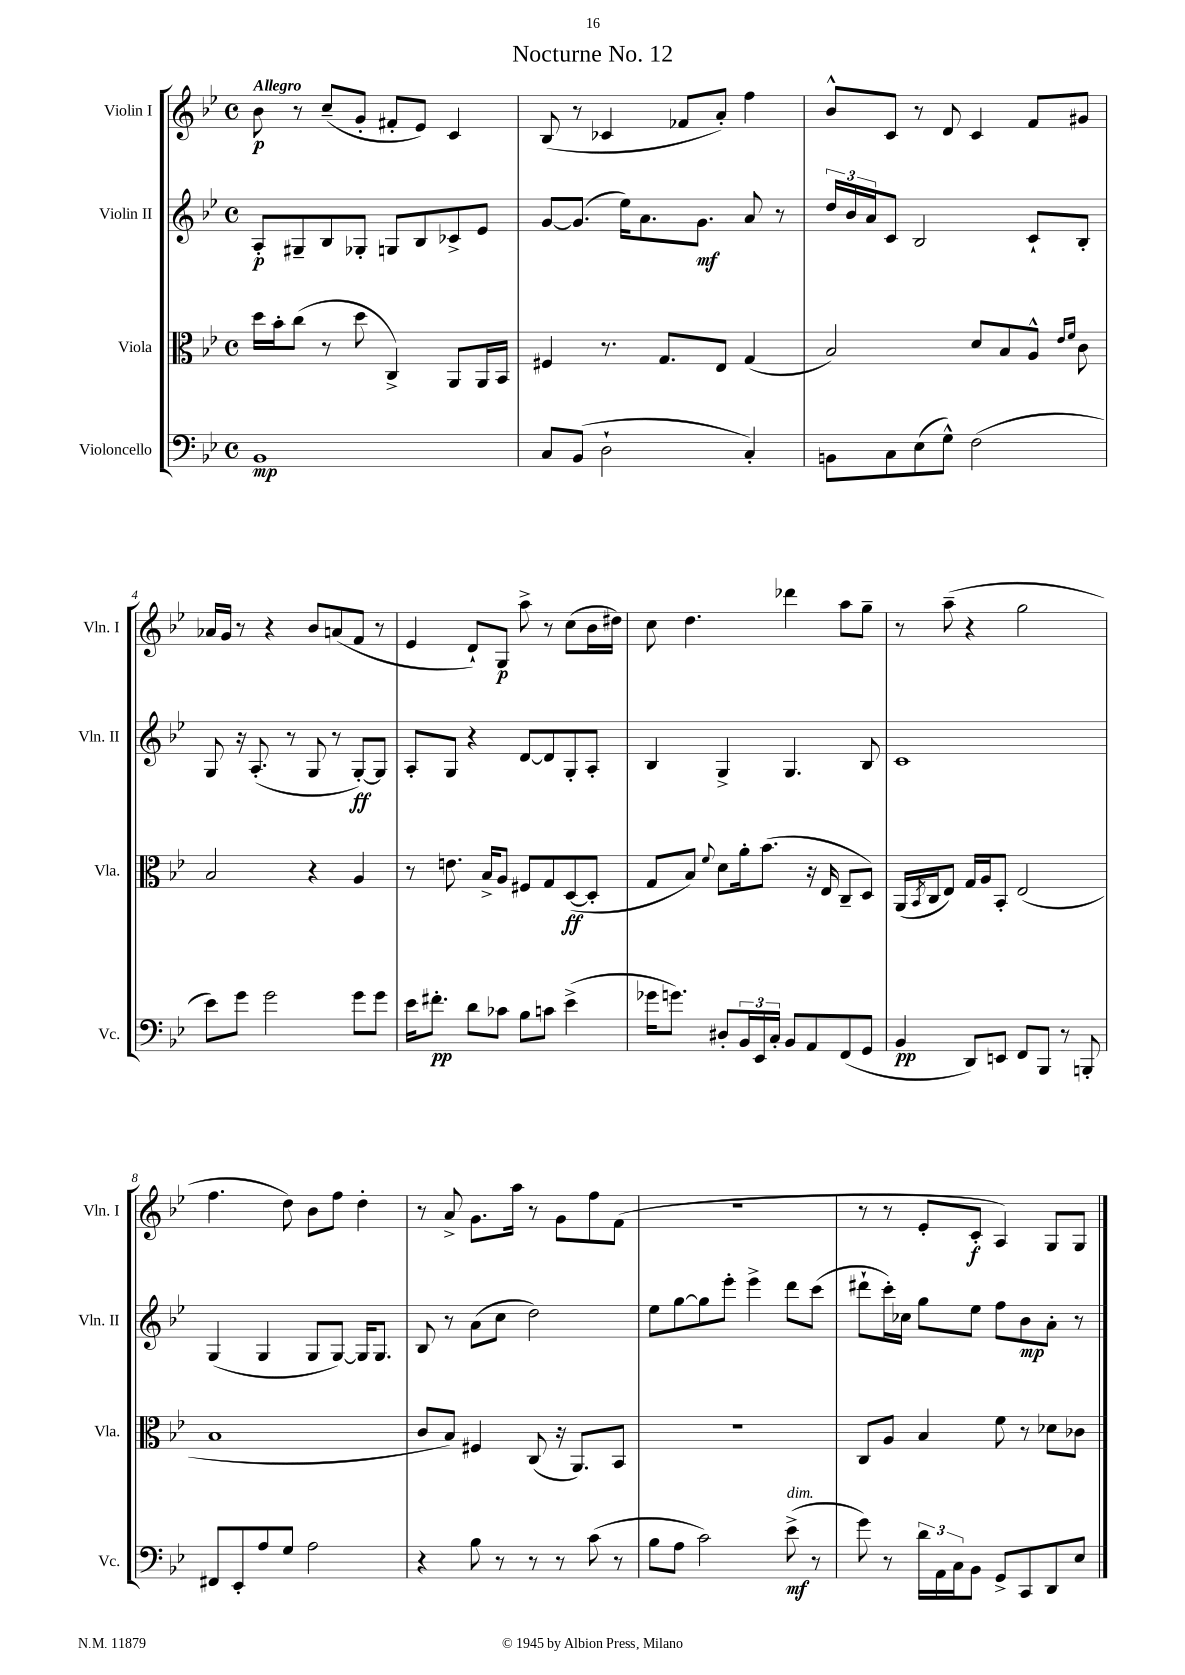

**kern	**kern	**kern	**kern
*staff4	*staff3	*staff2	*staff1
*clefF4	*clefC3	*clefG2	*clefG2
*k[b-e-]	*k[b-e-]	*k[b-e-]	*k[b-e-]
*M4/4	*M4/4	*M4/4	*M4/4
*met(c)	*met(c)	*met(c)	*met(c)
1BB-	16dd	8A'	8b-
.	16b-'	.	.
.	(8cc	8G#~	8r
.	8r	8B-	(8cc~
.	8dd	8G-'	8g'
.	4C^)	8G	8f#'
.	.	8B-	8e-)
.	8AA	8c-^	4c
.	16AA	8e-	.
.	16BB-	.	.
=	=	=	=
8C	4F#	[8g	(8B-
(8BB-	.	(8.g]	8r
2D`	8.r	.	4c-
.	.	16ee-)	.
.	.	8.a	.
.	8.G	.	.
.	.	.	8f-
.	.	8.g	.
.	8E-	.	8a')
4C')	(4G	8a	4ff
.	.	8r	.
=	=	=	=
8BB	2B-)	24dd	8b-^^
.	.	24b-	.
.	.	24a	.
8C	.	8c	8c
(8E-	.	2B-	8r
8G^^)	.	.	8d
(2F	8d	.	4c
.	8B-	.	.
.	8A^^	8c`	8f
.	16qqe-	.	.
.	16qqf	.	.
.	8c	8B-'	8g#
=	=	=	=
8e-)	2B-	8G	16a-
.	.	.	16g
8g	.	16r	8r
.	.	(8.A'	.
2g	.	.	4r
.	.	8r	.
.	4r	8G	8b-
.	.	8r	(8a
8g	4A	[8G')	8f
8g	.	8G]	8r
=	=	=	=
16e-	8r	8A'	4e-
8.f#'	.	.	.
.	8.e	8G	.
8d	.	4r	8d`)
.	16B-^	.	.
8c-	8A	.	8G
8B-	8F#	[8d	8aa^
8c	8G	8d]	8r
(4e-^	([8D	8G'	(8cc
.	8D']	8A'	16b-
.	.	.	16dd#)
=	=	=	=
16g-	8G	4B-	8cc
8.g)	.	.	.
.	8B-)	.	4.dd
.	8qqf	.	.
8D#'	8d	4G^	.
24BB-	16a'	.	.
24EE-	.	.	.
.	(8.b-	.	.
24C'	.	.	.
8BB-	.	4.G	4ddd-
8AA	16r	.	.
.	16E-	.	.
(8FF	8C~	.	8aa
8GG	8D)	8B-	8gg~
=	=	=	=
4BB-	(16AA	1c	8r
.	8qBB-	.	.
.	16C	.	.
.	8E-)	.	(8aa~
8DD)	16G	.	4r
.	16A	.	.
8EE	8BB-'	.	.
8FF	(2E-	.	2gg
8BBB-	.	.	.
8r	.	.	.
8BBB'	.	.	.
=	=	=	=
8FF#	1B-	(4G	4.ff
8EE-'	.	.	.
8A	.	4G	.
8G	.	.	8dd)
2A	.	8G	8b-
.	.	[8G)	8ff
.	.	16G]	4dd'
.	.	8.G	.
=	=	=	=
4r	8c	8B-	8r
.	8B-)	8r	8a^
8B-	4F#	(8a	8.g
8r	.	8cc	.
.	.	.	16aa
8r	(8C	2dd)	8r
8r	16r	.	8g
.	8.AA)	.	.
(8c	.	.	8ff
8r	8BB-	.	(8f
=	=	=	=
8B-	1r	8ee-	1r
8A	.	[8gg	.
2c)	.	8gg]	.
.	.	8eee-'	.
.	.	4eee-^	.
(8e-^	.	8ddd	.
8r	.	(8ccc	.
=	=	=	=
8g)	8C	8ddd#`	8r
8r	8A	16ccc')	8r
.	.	16cc-	.
24d	4B-	8gg	8e-'
24AA	.	.	.
24C	.	.	.
8BB-	.	8ee-	8c'
8GG^	8f	8ff	4A)
8CC	8r	8b-	.
8DD	8d-	8a'	8G
8E-	8c-	8r	8G
==	==	==	==
*-	*-	*-	*-
